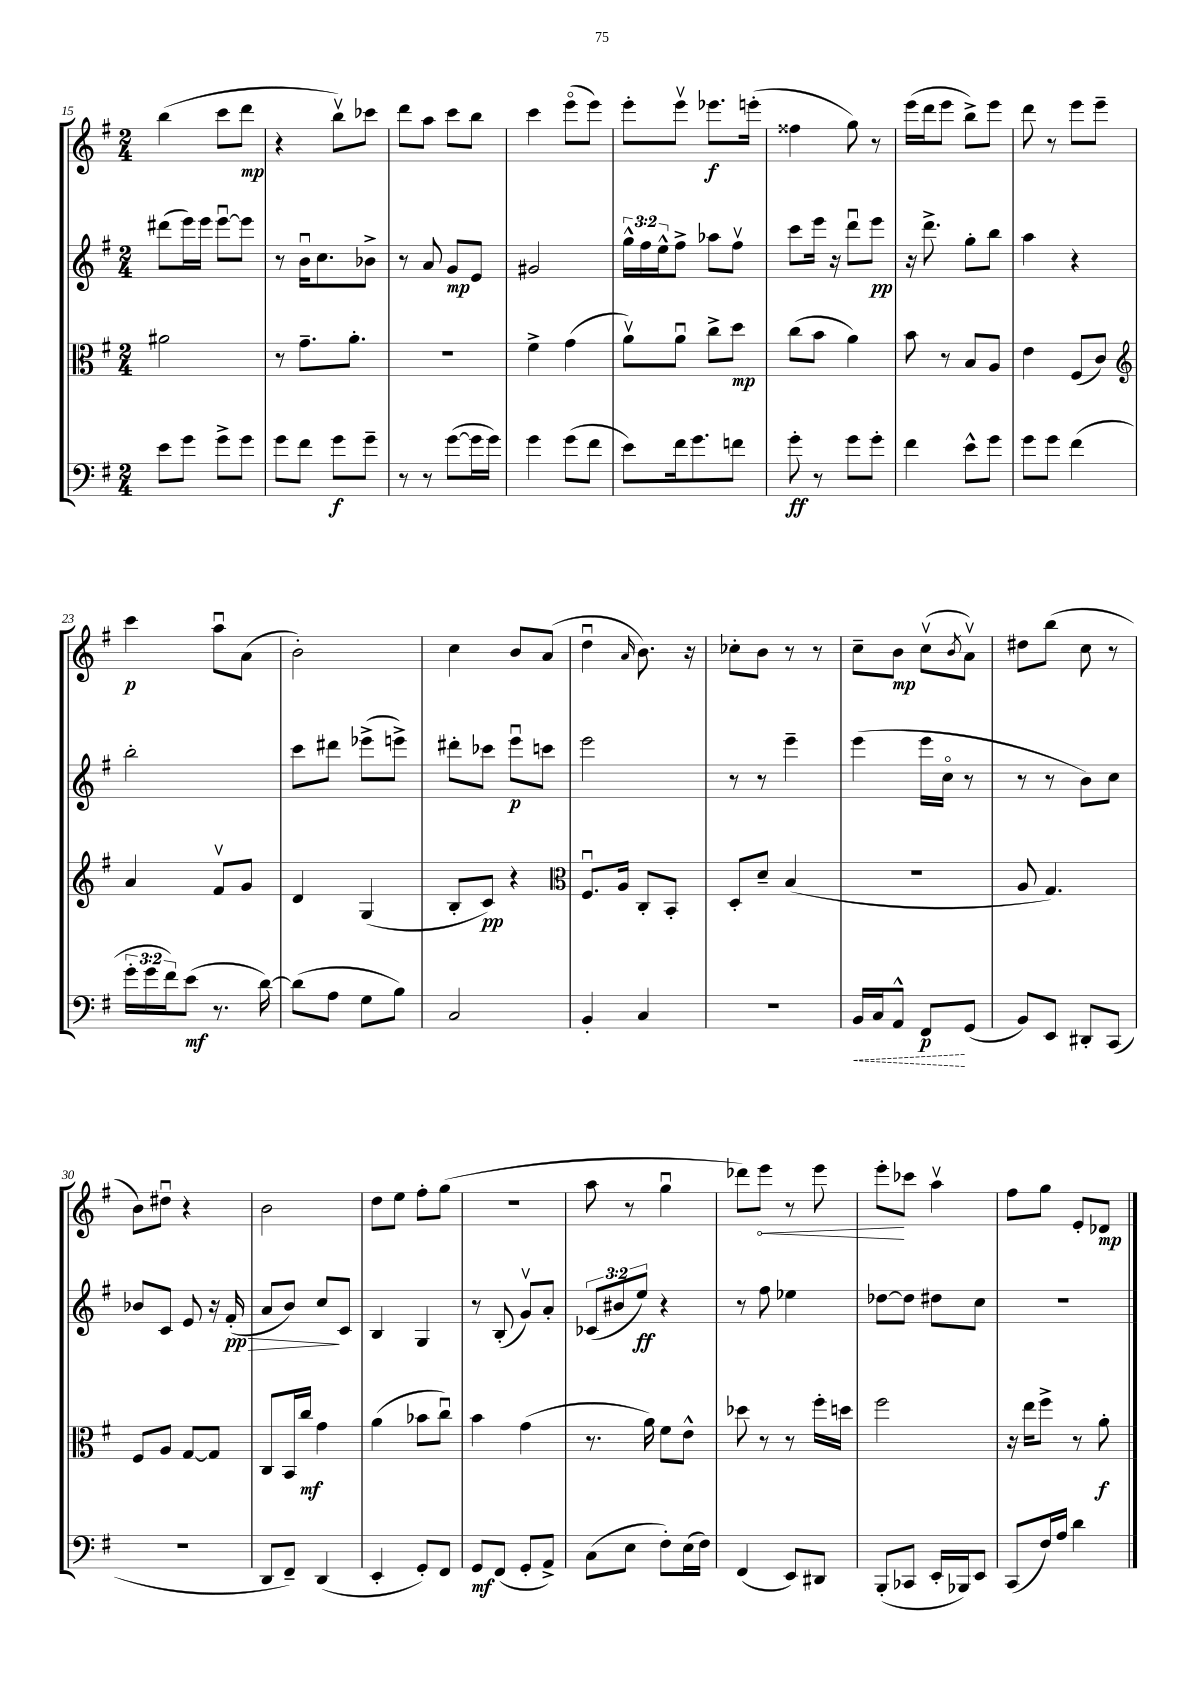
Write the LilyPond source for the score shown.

<<
\new StaffGroup <<
\new Staff = "s0" {
    \clef treble \key g \major \numericTimeSignature \time 2/4
    b''4( c'''8 d'''8\mp |
    r4 b''8\upbow) ces'''8 |
    d'''8 a''8 c'''8 b''8 |
    c'''4 e'''8\flageolet( e'''8) |
    e'''8-. e'''8\upbow ees'''8.\f e'''16-.( |
    fisis''4 g''8) r8 |
    e'''16( d'''16 e'''8 b''8->) e'''8 |
    d'''8 r8 e'''8 e'''8-- |
    c'''4\p a''8\downbow a'8( |
    b'2-.) |
    c''4 b'8 a'8( |
    d''4\downbow \grace { a'16 } b'8.) r16 |
    ces''8-. b'8 r8 r8 |
    c''8-- b'8\mp c''8\upbow( \acciaccatura { b'8 } a'8\upbow) |
    dis''8 b''8( c''8 r8 |
    b'8) dis''8\downbow r4 |
    b'2 |
    d''8 e''8 fis''8-. g''8( |
    r2 |
    a''8 r8 g''4\downbow |
    des'''8) \once \override Hairpin.circled-tip = ##t e'''8\< r8 e'''8 |
    e'''8-.\! ces'''8 a''4\upbow |
    fis''8 g''8 e'8-. des'8\mp \bar "|." |
}
\new Staff = "s1" {
    \clef treble \key g \major \numericTimeSignature \time 2/4 \override Staff.TupletNumber.text = #tuplet-number::calc-fraction-text
    dis'''8( e'''16) e'''16 e'''8~\downbow e'''8 |
    r8 b'16\downbow c''8. bes'8-> |
    r8 a'8 g'8\mp e'8 |
    gis'2 |
    \tuplet 3/2 { g''16-^ fis''16 e''16-^ } fis''8-> aes''8 fis''8\upbow |
    c'''8 e'''16 r16 d'''8\downbow e'''8\pp |
    r16 d'''8.-> g''8-. b''8 |
    a''4 r4 |
    b''2-. |
    c'''8 dis'''8 ees'''8->( e'''8->) |
    dis'''8-. ces'''8 e'''8\downbow\p c'''8 |
    e'''2 |
    r8 r8 e'''4-- |
    e'''4( e'''16 c''16\flageolet r8 |
    r8 r8 b'8) c''8 |
    bes'8 c'8 e'8 r16 fis'16-.\pp\>( |
    a'8 b'8) c''8\! c'8 |
    b4 g4 |
    r8 b8-.( g'8\upbow) a'8-. |
    \tuplet 3/2 { ces'8( bis'8 e''8\ff) } r4 |
    r8 fis''8 ees''4 |
    des''8~ des''8 dis''8 c''8 |
    R2 \bar "|." |
}
\new Staff = "s2" {
    \clef alto \key g \major \numericTimeSignature \time 2/4
    ais'2 |
    r8 g'8.-- a'8.-. |
    R2 |
    fis'4-> g'4( |
    a'8\upbow) a'8\downbow c''8-> d''8\mp |
    c''8( b'8 a'4) |
    b'8 r8 b8 a8 |
    e'4 fis8( c'8) |
    \clef treble a'4 fis'8\upbow g'8 |
    d'4 g4( |
    b8-. c'8\pp) r4 |
    \clef alto fis8.\downbow a16 c8-. b,8-. |
    d8-. d'8-- b4( |
    R2 |
    a8 g4.) |
    fis8 a8 g8~ g8 |
    c8 b,16 c''16\mf g'4 |
    a'4( bes'8 c''8\downbow) |
    b'4 g'4( |
    r8. a'16) fis'8 e'8-^ |
    des''8 r8 r8 fis''16-. d''16 |
    fis''2 |
    r16 e''16 fis''8-> r8 a'8-.\f \bar "|." |
}
\new Staff = "s3" {
    \clef bass \key g \major \numericTimeSignature \time 2/4 \override Staff.TupletNumber.text = #tuplet-number::calc-fraction-text
    e'8 g'8 g'8-> g'8 |
    g'8 fis'8 g'8\f g'8-- |
    r8 r8 g'8~( g'16 g'16) |
    g'4 g'8( fis'8 |
    e'8) fis'16 g'8. f'8 |
    g'8-.\ff r8 g'8 g'8-. |
    fis'4 e'8-^ g'8 |
    g'8 g'8 fis'4( |
    \tuplet 3/2 { g'16-. g'16 fis'16) } e'8\mf( r8. d'16~) |
    d'8( a8 g8 b8) |
    c2 |
    b,4-. c4 |
    r2 |
    \once \override Hairpin.style = #'dashed-line b,16\< c16 a,8-^ fis,8\p\! g,8( |
    b,8) e,8 dis,8-. c,8( |
    R2 |
    d,8 fis,8--) d,4( |
    e,4-. g,8-.) fis,8 |
    g,8\mf fis,8( g,8-. a,8->) |
    c8( e8 fis8-.) e16( fis16) |
    fis,4( e,8) dis,8 |
    b,,8-.( ces,8 e,16-. bes,,16) e,8 |
    c,8( fis16) a16 d'4 \bar "|." |
}
>>
>>
\layout { \context { \Score currentBarNumber = #15 } }
